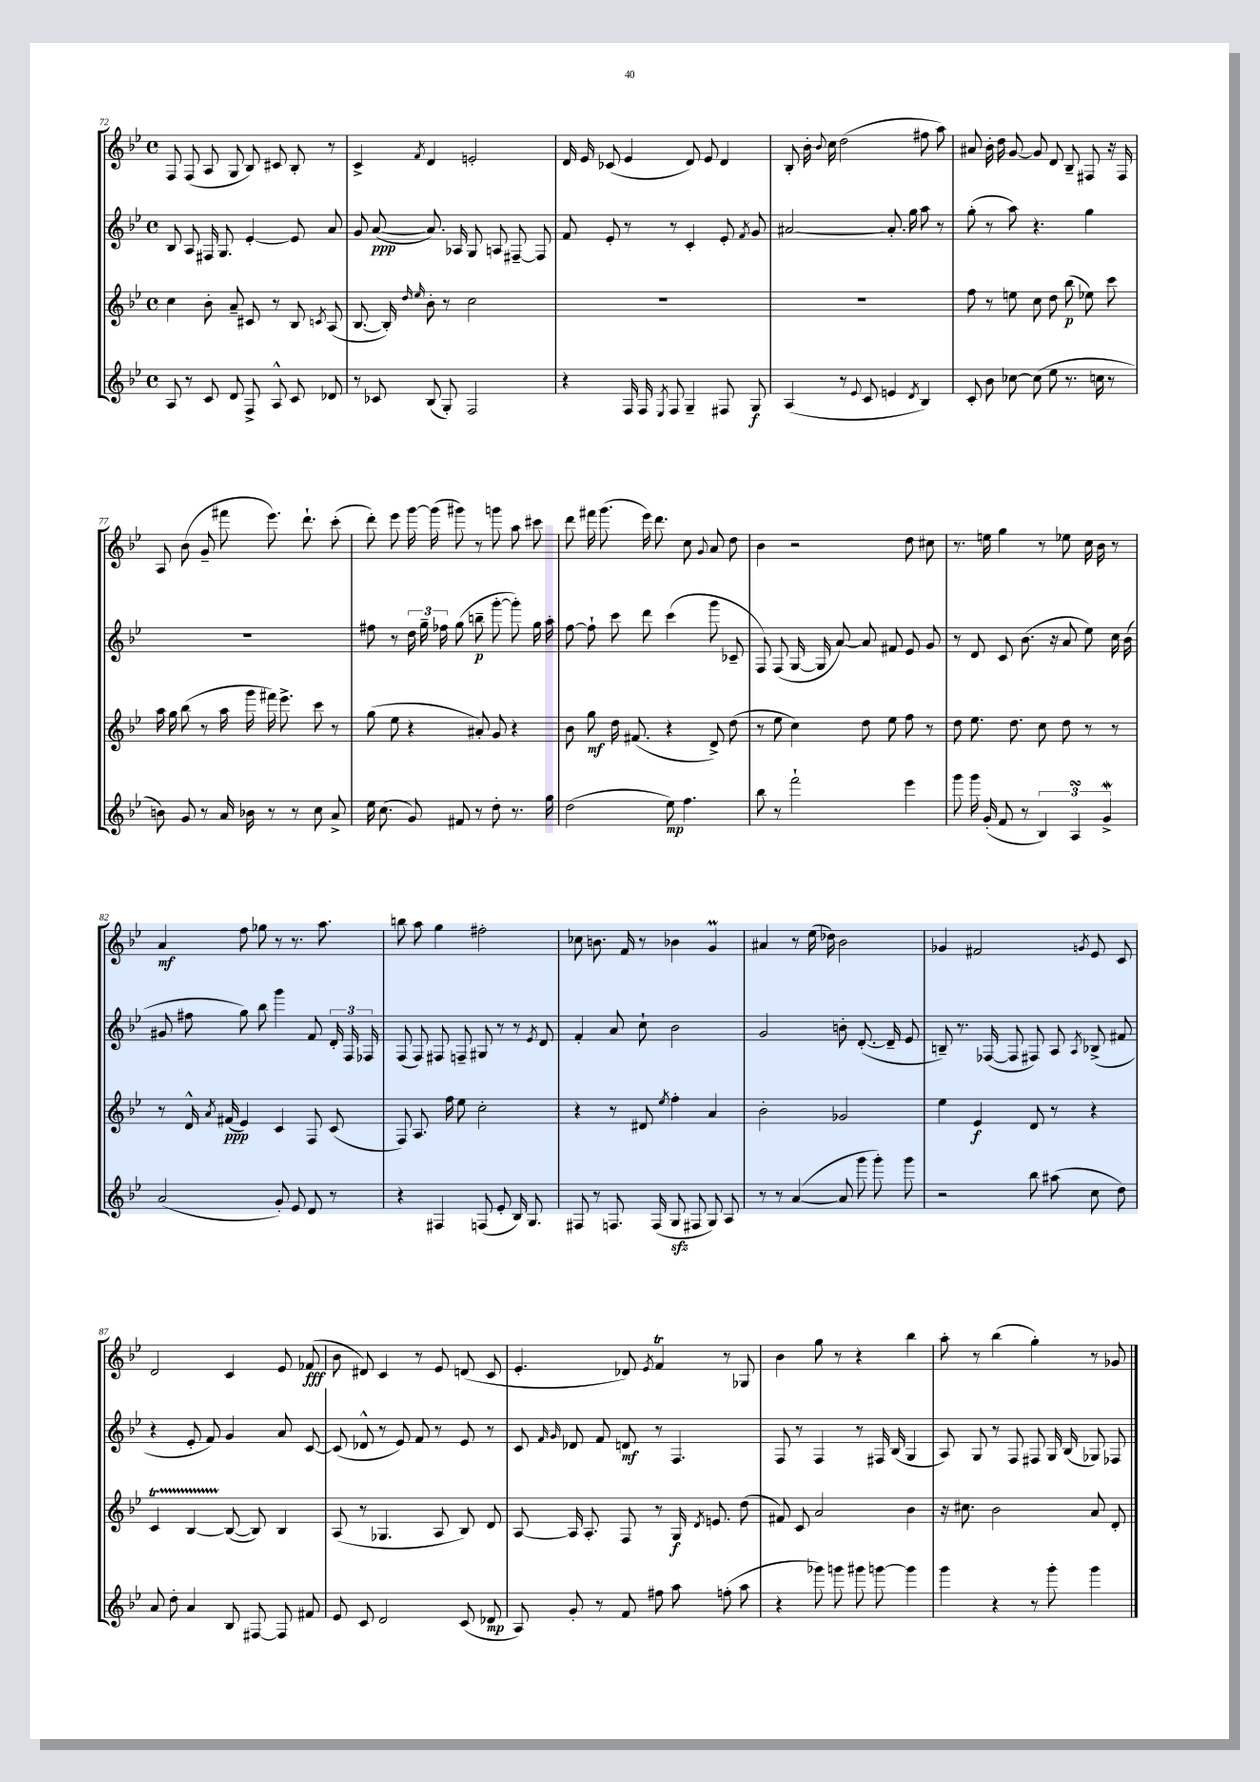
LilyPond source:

<<
\new StaffGroup <<
\new Staff = "s0" {
    \clef treble \key bes \major \defaultTimeSignature \time 4/4
    \autoBeamOff f8 f8( a8 g8 bes8) cis'8 bes8-. r8 |
    c'4-> \acciaccatura { f'8 } d'4 e'2-. |
    d'16 ees'16 ces'8( ees'4 d'8) ees'8 d'4 |
    bes8-. bes'16-. \appoggiatura { bes'8 } c''16 d''2( fis''8 a''8) |
    ais'8 bes'16-. d''16 g'8~ g'8 d'8 bes8-- fis8 r16 fis16 |
    a8 bes'8( g'8-- fis'''8 ees'''8.) d'''8.-! c'''8-.( |
    d'''8-.) ees'''8 g'''16~ g'''16( gis'''8) r8 g'''8 a''8 cis'''8 |
    d'''8 fis'''16 g'''8.( ees'''16) d'''8. c''8 \appoggiatura { g'8 } a'8 d''8 |
    bes'4 r2 d''8 cis''8 |
    r8. e''16 g''4 r8 ees''8 c''16 bes'16 r8 |
    a'4\mf f''8 ges''8 r8 r8. a''8. |
    b''8 a''8 g''4 fis''2-. |
    ces''8 b'8. f'16 r8 bes'4 g'4\prall |
    ais'4 r8 ees''16( des''16) bes'2 |
    ges'4 fis'2 \acciaccatura { g'8 } ees'8 c'8 |
    d'2 c'4 ees'8 fes'8\fff( |
    bes'8 dis'8) c'4 r8 ees'8 d'8( c'8 |
    ees'4.-. des'8) \acciaccatura { ees'8 } f'4\trill r8 ges8 |
    bes'4 g''8 r8 r4 bes''4 |
    a''8-. r8 bes''4( g''4-.) r8 ges'8 \bar "|." |
}
\new Staff = "s1" {
    \clef treble \key bes \major \defaultTimeSignature \time 4/4
    \autoBeamOff bes8 a8 fis16 g8. ees'4~-. ees'8 a'8 |
    g'8 a'8~\ppp( a'8.) aes16 g8 a8 fis8~-- fis8 |
    f'8 ees'8-. r8 r8 c'4-. ees'8-. \acciaccatura { f'8 } g'8 |
    ais'2~ ais'8.-. g''16 a''8 r8 |
    g''8-.( r8 a''8) r4. g''4 |
    R1 |
    fis''8 r8 \tuplet 3/2 { d''16 g''16-- fes''16 } g''8( b''8--\p g'''8~-. g'''8-.) g''16 a''16-. |
    f''8~ f''8-! c'''8 d'''8 c'''4( g'''8 ces'8-- |
    f8) f8( g16~ g16 a'8~) a'8 fis'8 ees'8 g'8 |
    r8 d'8 c'8 bes'8.( r16 a'8 ees''8) c''16 bes'16( |
    gis'8 fis''8 g''8) bes''8 g'''4 f'8 \tuplet 3/2 { d'16-. f16 fes16 } |
    f8( f8) fis8 f8-- gis8 r8 r8 \acciaccatura { ees'8 } d'8 |
    f'4-. a'8 c''8-! bes'2 |
    g'2 b'8-. d'8.~-.( d'16-- ees'8 |
    b8--) r8. fes16~( fes8 fis8) a8 \acciaccatura { a8 } bes8->( fis'8 |
    r4 ees'8-. f'8) g'4 a'8 c'8~ |
    c'8( des'8-^ r8 ees'8) f'8 r8 ees'8 r8 |
    c'8 \grace { f'16 g'16 } des'8 f'8 d'8\mf r8 f4. |
    f8 r8 f4 r8 fis16 bes16( g4 |
    a8) g8 r8 f8 fis8 g16 bes16( ges8) fes8 \bar "|." |
}
\new Staff = "s2" {
    \clef treble \key bes \major \defaultTimeSignature \time 4/4
    \autoBeamOff c''4 bes'8-. a'8-- cis'8 r8 bes8 \acciaccatura { c'8 } a8( |
    bes8.~ bes16-.) \grace { d''16 ees''16 } bes'8-. r8 c''2 |
    R1 |
    R1 |
    f''8 r8 e''8 c''8 d''8 bes''8\p( ees''8) c'''8 |
    a''16 g''16 bes''8( r8 a''16 g'''16 fis'''16) ees'''8.-> c'''8 r8 |
    g''8( ees''8 r4 ais'8-.) g'8 r4 |
    bes'8 g''8\mf d''16 fis'8.( r4 d'8->) d''8( |
    r8 ees''8 c''4) d''8 ees''8 f''8 r8 |
    d''8 ees''8. d''8. c''8 d''8 r8 r8 |
    r8 d'16-^ \acciaccatura { a'8 } fis'16\ppp( ees'4) c'4 f8 c'8( |
    f8) a8. f''16 ees''8 c''2-. |
    r4 r8 dis'8 \acciaccatura { ees''8 } f''4-. a'4 |
    bes'2-. ges'2 |
    ees''4 ees'4\f d'8 r8 r4 |
    c'4\startTrillSpan bes4~ bes8~\stopTrillSpan( bes8) bes4 |
    a8( r8 ges4. a8 bes8) d'8 |
    a8~ a16 a8.-. f8 r8 g16\f \acciaccatura { d'8 } e'8. d''8( |
    fis'8) c'8 a'2 bes'4 |
    r16 cis''8. bes'2 a'8 d'8-. \bar "|." |
}
\new Staff = "s3" {
    \clef treble \key bes \major \defaultTimeSignature \time 4/4
    \autoBeamOff a8 r8 c'8 d'8 f8-> a8-^ c'8 des'8 |
    r8 ces'8 bes8( g8-.) f2 |
    r4 f16 f16 \acciaccatura { ees8 } f8 g4-- fis8 g8\f |
    a4( r8 \appoggiatura { ees'8 } c'8 e'4 \acciaccatura { d'8 } bes4) |
    c'8-. bes'8 ces''8~ ces''8( ees''8 r8. c''16 r8 |
    b'8) g'8 r8 a'16 bes'16 r8 r8 c''8 a'8-> |
    ees''16 c''8.( g'8) fis'8 r8 d''8-. r8. g''16 |
    d''2( ees''8\mp) f''4. |
    bes''8 r8 f'''2-! ees'''4 |
    g'''8 g'''16 g'16-.( f'8 r8 \tuplet 3/2 { bes4) a4\turn g'4->\mordent } |
    a'2( g'8-.) ees'8 d'8 r8 |
    r4 fis4 f8( ees'8-. bes16) g8. |
    fis8 r8 f8. f16( g8\sfz fis8 g8) a8 |
    r8 r8 a'4~( a'8 g'''8 g'''8-.) g'''8 |
    r2 bes''8 ais''8( c''8 d''8) |
    a'8 d''8-. a'4 bes8 fis8~ fis8 fis'8 |
    ees'8 c'8 d'2 c'8( des'8\mp |
    a8) g'8-. r8 f'8 fis''8 a''8 f''8-.( a''8 |
    r4 ges'''8) g'''8 gis'''8 g'''8~ g'''4 |
    g'''4 r4 r8 g'''8-. g'''4 \bar "|." |
}
>>
>>
\layout { \context { \Score currentBarNumber = #72 } }
